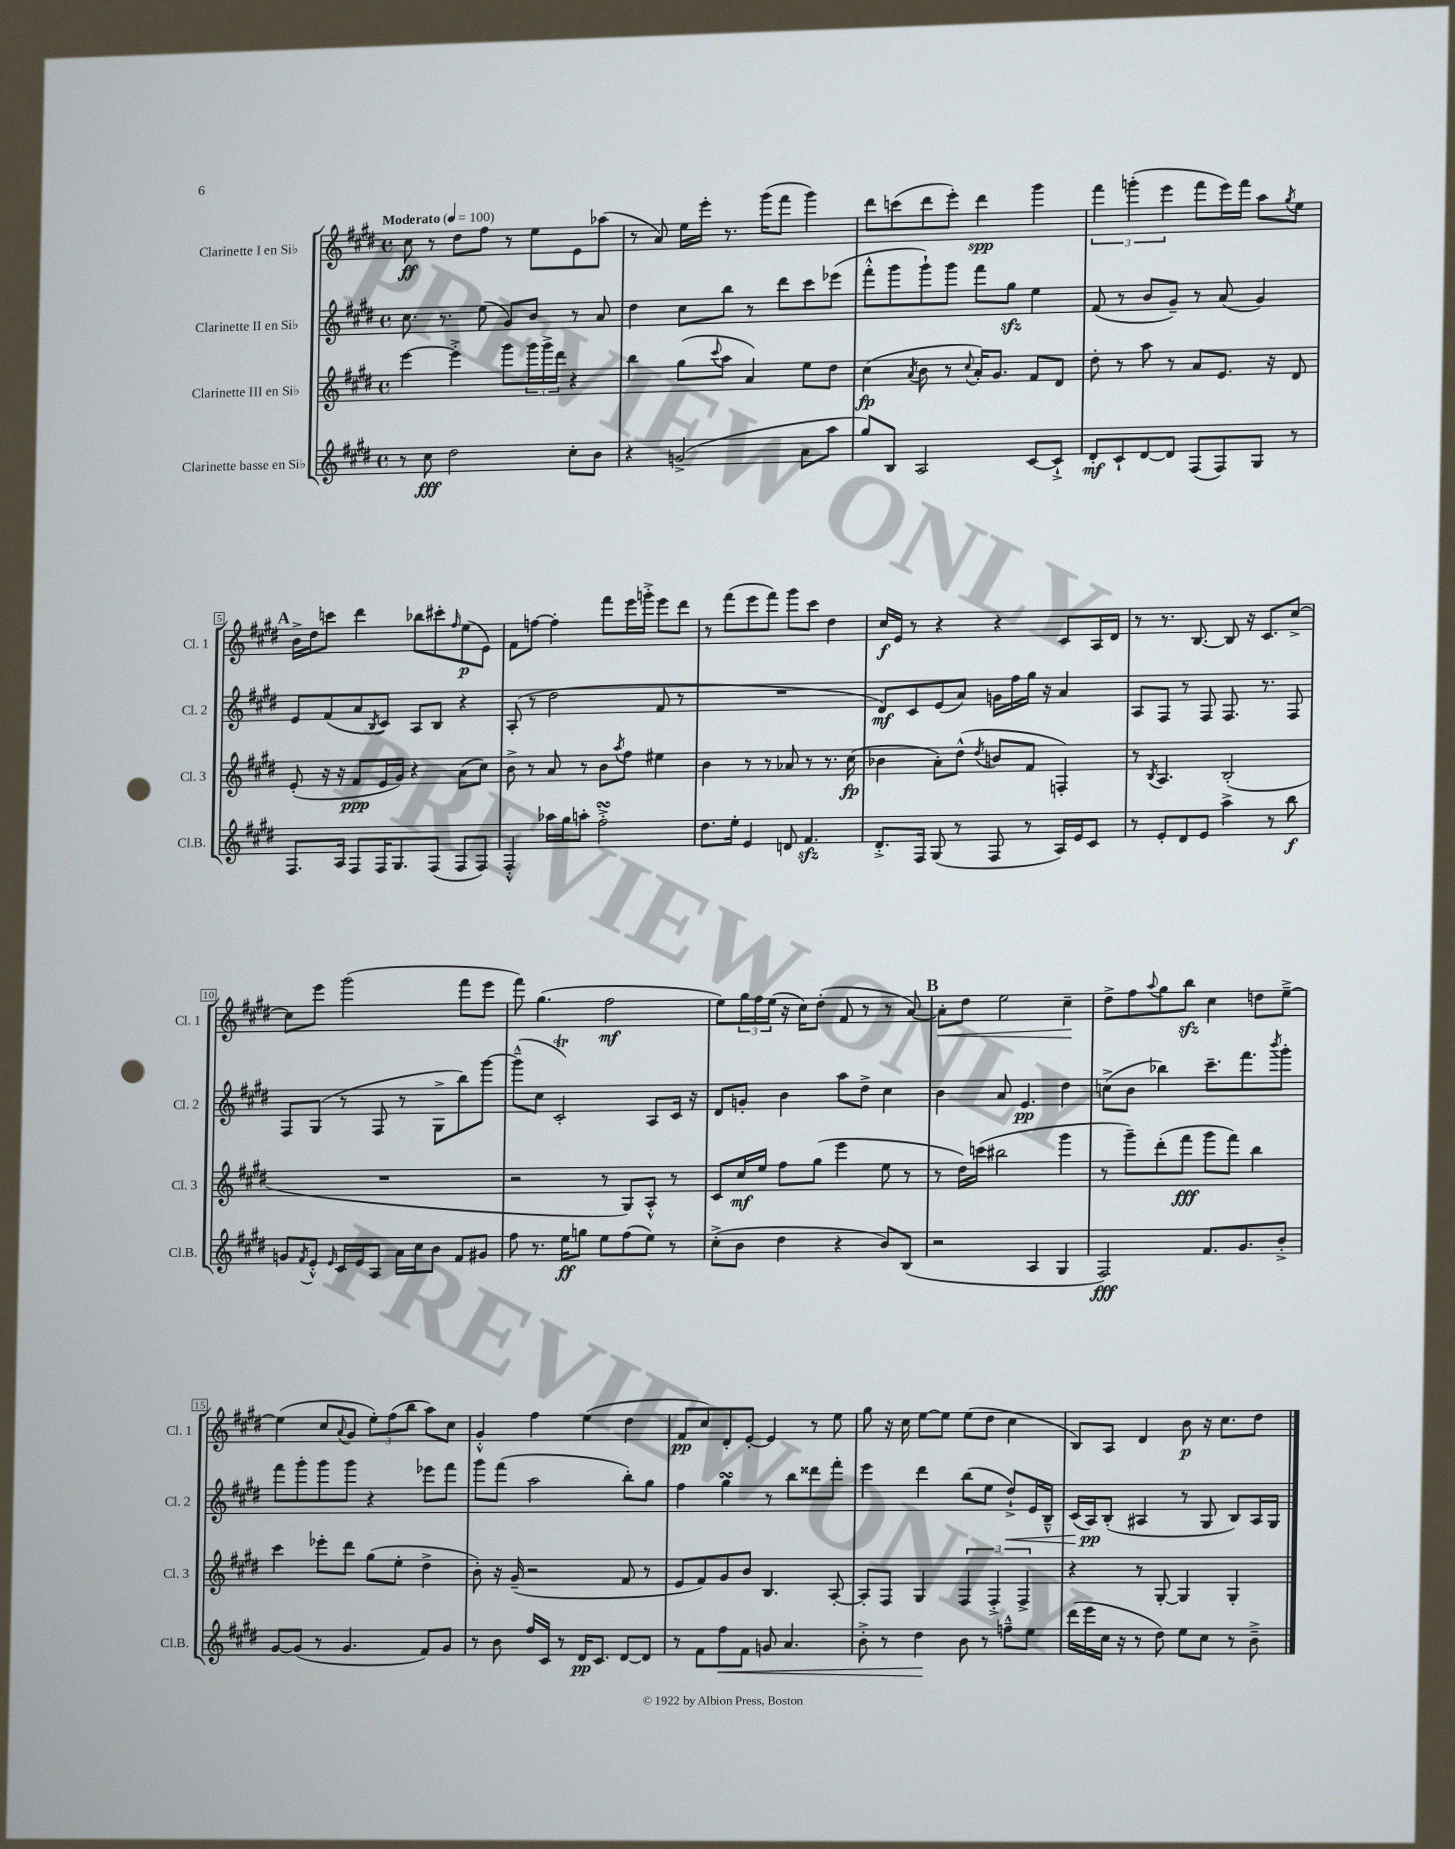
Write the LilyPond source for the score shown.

<<
\new StaffGroup <<
\new Staff = "s0" \with { instrumentName = "Clarinette I en Sib" shortInstrumentName = "Cl. 1" } {
    \clef treble \key e \major \defaultTimeSignature \time 4/4 \tempo "Moderato" 4 = 100
    cis''8\ff r8 dis''8 fis''8 r8 e''8 e'8 aes''8( |
    r8 a'8) e''16 e'''16-. r8. gis'''16( fis'''8 gis'''4) |
    dis'''8 c'''8( dis'''8 e'''8-.) dis'''4\spp gis'''4 |
    \tuplet 3/2 { fis'''4 g'''4-.( e'''4 } fis'''8 e'''16) fis'''16 a''8 \acciaccatura { gis''8 } e''8 |
    \mark \markup { \bold "A" } b'16-> dis''16 c'''8 dis'''4 bes''8 cis'''8-. \grace { fis''16 } e''8\p( e'8) |
    fis'8 f''8~ f''4-. fis'''8 e'''16 g'''16-.-> e'''8 dis'''8 |
    r8 fis'''8( e'''8 fis'''8) gis'''8 cis'''8 dis''4 |
    cis''16\f e'16 r8 r4 r4 cis'8 a16 dis'16 |
    r8 r8. b8.~ b8 r16 cis'8. cis''8~-> |
    cis''8 e'''8 gis'''2( fis'''8 e'''8 |
    fis'''8) gis''4.( fis''2\mf |
    e''8) \tuplet 3/2 { gis''16 fis''16 e''16( } r16 cis''16) dis''8-.( fis'8 r8 r8 a'8~) |
    \mark \markup { \bold "B" } a'8-.\< dis''8 e''2 cis''4--\! |
    dis''8-> fis''8 \appoggiatura { a''8 } gis''8 b''8\sfz cis''4 d''8 e''8~---> |
    e''4( cis''8 \appoggiatura { a'8 } gis'8 \tuplet 3/2 { e''8-.) fis''8( b''8 } a''8) cis''8 |
    gis'4-.-^ fis''4 e''4( dis''4 |
    fis'8\pp cis''8) dis'8-. e'8~-. e'4 r8 e''8 |
    gis''8 r16 cis''16 e''8~ e''8 e''8( dis''8 cis''4 |
    b8) a8 dis'4 b'8\p r16 cis''8. dis''8 \bar "|." |
}
\new Staff = "s1" \with { instrumentName = "Clarinette II en Sib" shortInstrumentName = "Cl. 2" } {
    \clef treble \key e \major \defaultTimeSignature \time 4/4
    cis''8. r8. e''8( gis'8) b'8 r8 a'8 |
    dis''4 cis''8 b''8 r8 dis'''8 cis'''8 ees'''8( |
    fis'''8-.-^ gis'''8 gis'''8-!) gis'''8 fis'''8 gis''8\sfz e''4 |
    fis'8( r8 b'8 gis'8--) r8 a'8( gis'4) |
    \mark \markup { \bold "A" } e'8 fis'8( a'8 \acciaccatura { b8 } cis'8) a8 b8 r4 |
    a8-.( r8 dis''2 fis'8 r8 |
    R1 |
    dis'8\mf) cis'8 e'8( a'8) g'16 fis''16 gis''16 r16 a'4 |
    a8 fis8 r8 fis8 fis8. r8. fis8 |
    fis8 gis8( r8 fis8 r8 gis8-> b''8) gis'''8~ |
    gis'''8---^( cis''8 cis'2-.\trill) a8 cis'16 r16 |
    dis'8 g'8-. b'4 a''8 dis''8-> cis''4 |
    \mark \markup { \bold "B" } b'4 a'8 e'4.\pp dis''4 |
    c''8->( b'8 bes''4) cis'''8.-- fis'''8. \acciaccatura { b'''8 } gis'''8-. |
    fis'''8 gis'''8-. gis'''8 gis'''8 r4 ees'''8 fis'''8 |
    gis'''8 fis'''8( a''2 b''8-.) gis''8 |
    fis''4 gis''4\turn r8 b''8 disis'''8 fis'''8-. |
    e'''4 dis'''4 b''8( e''8 dis''8-!->\<) e'16 b16---^ |
    cis'16( a16\pp\!) b8-.( ais4 r8 gis8 b8) ais16 gis16 \bar "|." |
}
\new Staff = "s2" \with { instrumentName = "Clarinette III en Sib" shortInstrumentName = "Cl. 3" } {
    \clef treble \key e \major \defaultTimeSignature \time 4/4
    e'''4~ e'''4-.-> gis'''8 \tuplet 3/2 { gis'''16 gis'''16-> dis'''16 } r4 |
    b''4 gis''8( \appoggiatura { cis'''8 } a''8 a'4) e''8 dis''8 |
    cis''4\fp( \acciaccatura { a'8 } b'8 r8 \appoggiatura { cis''8 } a'16-.) gis'8. fis'8 dis'8 |
    dis''8-. r8 a''8 r8 a'8 e'8. r16 dis'8 |
    \mark \markup { \bold "A" } e'8-.( r16 r16 fis'8\ppp e'16 gis'16) r4 a'8( cis''8) |
    b'8-> r8 a'8 r8 b'8 \acciaccatura { a''8 } fis''8 eis''4 |
    b'4 r8 r8 aes'8 r8 r8. cis''16\fp( |
    bes'4 a'8-.) dis''8-^( \acciaccatura { dis''8 } b'8 fis'8 f4-.) |
    r8 \acciaccatura { b8 } a4. b2-.( |
    R1 |
    r2 r8 gis8) a8-.-^ r8 |
    cis'8 cis''16\mf e''16 fis''8 gis''8( e'''4 e''8 r8 |
    \mark \markup { \bold "B" } r8 dis''16) c'''16( bis''2 gis'''4 |
    r8 gis'''8--) dis'''8-.( fis'''8\fff gis'''8 fis'''8) b''4 |
    cis'''4 ees'''8-. dis'''8 gis''8( e''8-. dis''4-> |
    b'8-.) r16 gis'16--( r2 fis'8 r8 |
    e'8 fis'8) gis'8 b'8 b4. a8~-. |
    a8-. fis8 gis4 \tuplet 3/2 { fis4 fis4-.-> fis4-> } |
    r4 r8 gis8~-. gis4 gis4-. \bar "|." |
}
\new Staff = "s3" \with { instrumentName = "Clarinette basse en Sib" shortInstrumentName = "Cl.B." } {
    \clef treble \key e \major \defaultTimeSignature \time 4/4
    r8 cis''8\fff dis''2 cis''8-. b'8 |
    r4 g'2->( a'8 a''8 |
    gis''8) b8 a2 cis'8~ cis'8-!-> |
    dis'8-.\mf cis'8-! dis'8~ dis'8 fis8( fis8) gis8 r8 |
    \mark \markup { \bold "A" } fis8. a16 fis8 fis16 gis8. fis8( fis8 fis8) |
    fis4-.-^ aes''16 gis''16 a''8-. fis''2-.->\turn |
    dis''8. e''16-. e'4 d'8 fis'4.\sfz |
    dis'8.-.-> fis16 gis8( r8 fis8 r8 a16) e'16 cis'8 |
    r8 e'8-. dis'8 e'8 a''4-> r8 b''8\f |
    g'8 \acciaccatura { fis'8 } e'8-.-^ \grace { e'16 } cis'16 e'16 a8 a'16 cis''16 b'8 fis'8 gis'8 |
    fis''8 r8. e''16\ff g''8 e''8 fis''8( e''8) r8 |
    cis''8-.->( b'8 dis''4 r4 b'8) b8( |
    \mark \markup { \bold "B" } r2 a4 gis4 |
    fis2\fff) fis'8. gis'8. b'8-.-> |
    gis'8~ gis'8( r8 gis'4. fis'8) gis'8 |
    r8 b'8 fis''16 cis'16 r8 dis'16\pp cis'8. dis'8~ dis'8 |
    r8 fis'8 fis''8\< fis'8 g'8 a'4. |
    b'8-.-> r8 dis''4\! b'8 r8 f''8---^ e''8 |
    dis'''16( e'''16 cis''16 r16 r8 dis''8) e''8 cis''8 r8 b'8---> \bar "|." |
}
>>
>>
\layout { \context { \Score \override BarNumber.stencil = #(make-stencil-boxer 0.1 0.3 ly:text-interface::print) } }
